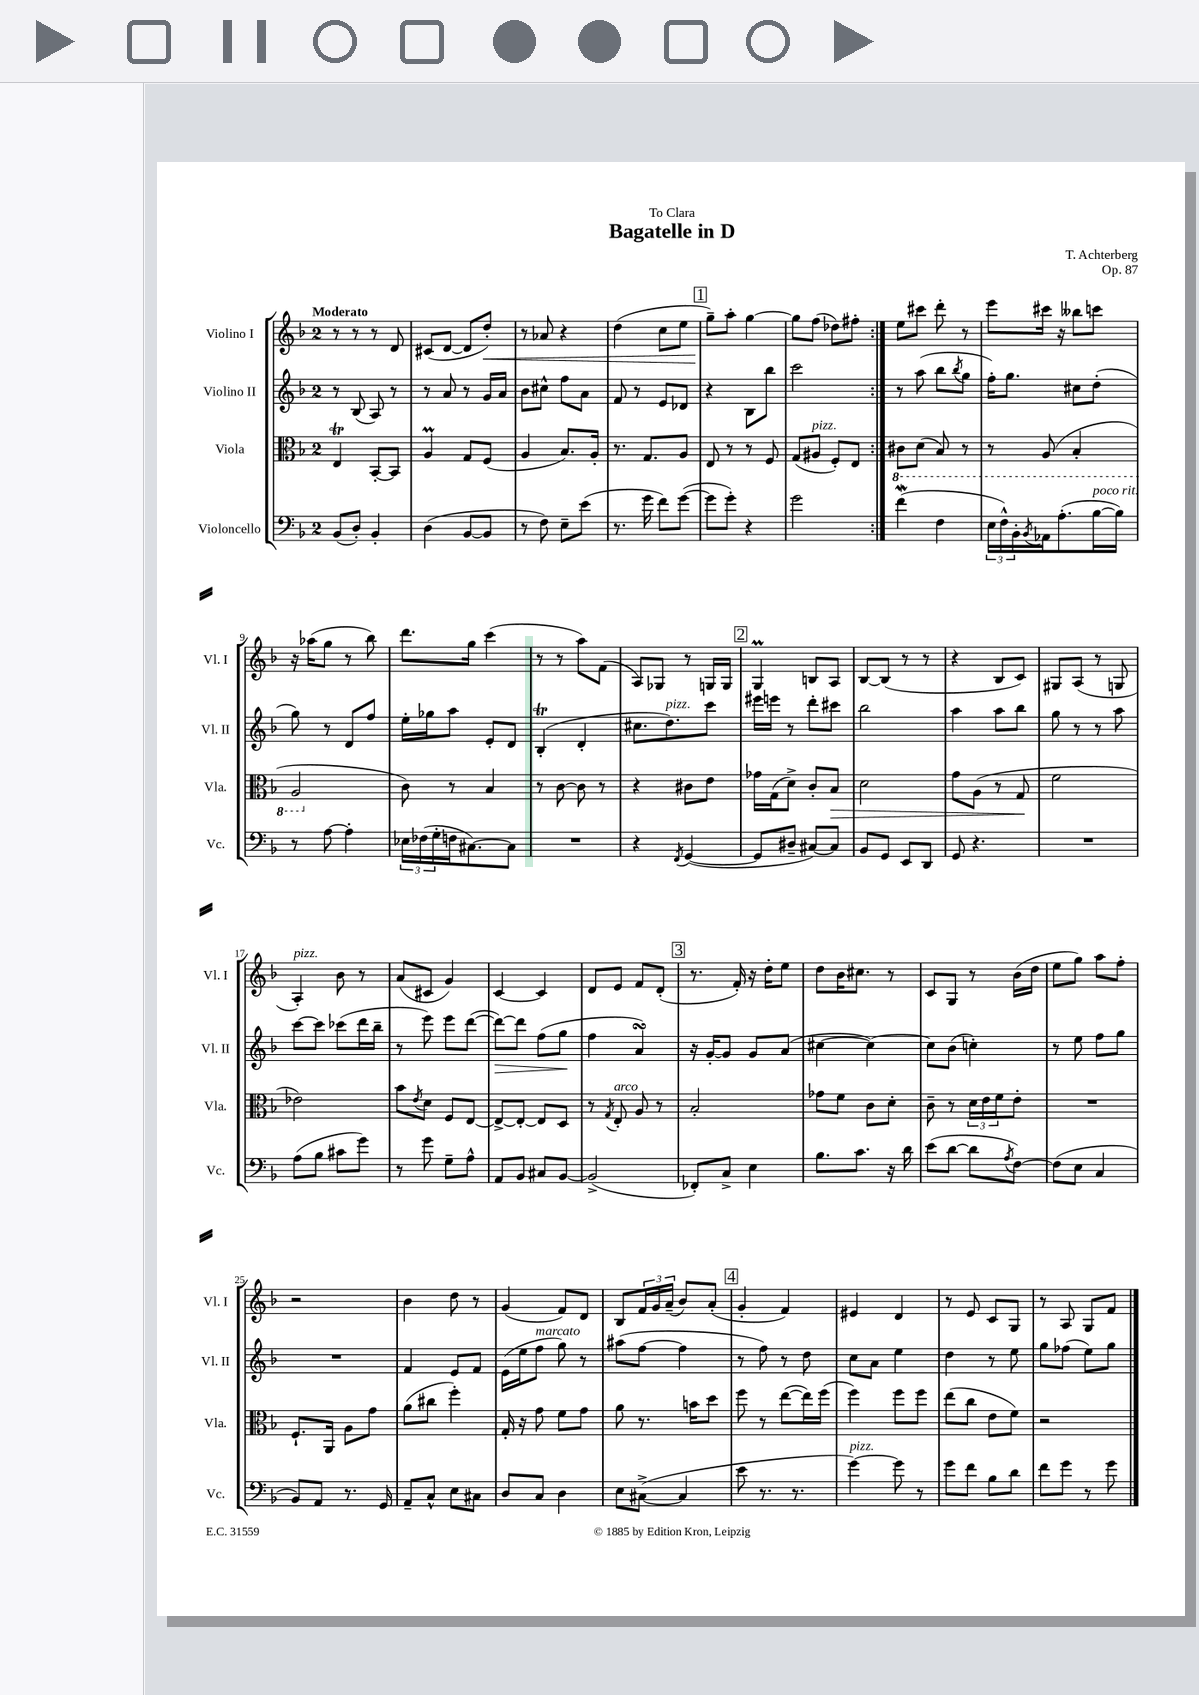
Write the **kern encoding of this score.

**kern	**kern	**kern	**kern
*staff4	*staff3	*staff2	*staff1
*clefF4	*clefC3	*clefG2	*clefG2
*k[b-]	*k[b-]	*k[b-]	*k[b-]
*M2/4	*M2/4	*M2/4	*M2/4
(8BB-	4E	8r	8r
8D')	.	(8B-	8r
4BB-'	[8BB-'	8A)	8r
.	8BB-]	8r	8d
=	=	=	=
(4D	4A	8r	(8c#
.	.	8a	[8d
[8BB-	8G	8r	8d]
8BB-]	(8F	16g	8dd')
.	.	16a	.
=	=	=	=
8r	4A	8b-	8r
8F)	.	8cc#^^	8a-
8E~	8.B-)	8ff	4r
(8e	.	8a	.
.	16A'	.	.
=	=	=	=
8.r	8.r	8f	(4dd
.	.	8r	.
16g	8.G	.	.
8f)	.	8e	8cc
([8g	8A	8d-	8ee
=	=	=	=
8g]	8E	4r	8gg~)
8g')	8r	.	8aa'
4r	8r	8B-	[4gg
.	8F	8bb-	.
=	=	=	=
2g	(8G	2ccc	8gg]
.	8A#	.	(8ff
.	8F')	.	8dd-)
.	8E	.	8ff#'
=:|!	=:|!	=:|!	=:|!
(4f	8C#	8r	8ee
.	(8D	(8aa	8ccc#
4F	8BB-)	8bb-	8ddd'
.	.	8qbb-	.
.	8r	8gg	8r
=	=	=	=
24E	8r	16ff')	8eee
24F^^)	.	.	.
.	.	8.gg	.
24BB-'	.	.	.
8qBB-	.	.	.
16AA-	(8AA	.	16ccc#
(8.A'	.	.	16r
.	4BB-'	8cc#	8bb--
[16B-	.	(8dd'	8ccc
16B-])	.	.	.
=	=	=	=
8r	2AA	8gg)	16r
.	.	.	(16aa-
[8A	.	8r	8gg
4A']	.	8d	8r
.	.	8ff	8bb-)
=	=	=	=
24E-	8c)	16ee'	8.ddd
(24F-	.	.	.
.	.	16gg-	.
24G'	.	.	.
16F	8r	8aa	.
[8.C#)	.	.	16gg
.	4B-	8e'	(4ccc
8C#]	.	8d	.
=	=	=	=
2r	8r	(4B-'	8r
.	[8c	.	8r
.	8c]	4d'	8aa)
.	8r	.	(8f
=	=	=	=
4r	4r	8.cc#	8A)
.	.	.	8G-
.	.	8.dd)	.
8qFF	.	.	.
([4GG	8c#	.	8r
.	8e	8ccc	16G
.	.	.	16G
=	=	=	=
8GG]	16g-	16eee#	4G
.	(16G	16eee	.
8D#~	8d^)	8r	.
[8C#)	8c'	8ddd'	8B
8C#]	8B-	8ccc#	8A
=	=	=	=
8BB-	2d	2bb-	[8B-
8GG	.	.	(8B-]
8EE	.	.	8r
8DD	.	.	8r
=	=	=	=
8GG	8g	4aa	4r
4.r	(8A	.	.
.	8r	8aa	8B-
.	8G	8bb-	8c)
=	=	=	=
2r	2f	8gg	8G#
.	.	8r	(8A
.	.	8r	8r
.	.	8aa	8G
=	=	=	=
(8A	2e-)	[8ccc	4A')
8B-	.	8ccc]	.
8c#	.	(8ccc-	8b-
8g)	.	16ddd	8r
.	.	16bb-~	.
=	=	=	=
8r	8b-	8r	(8a
.	8qe	.	.
8g	8d	8eee)	8c#
8G~	8F	8eee	4g)
8A^^	[8E	([8ddd	.
=	=	=	=
8AA	8E^_	8ddd_)	[4c
8BB-	8E'_	8ddd]	.
8C#	8E]	(8ff	4c]
[8BB-	8D	8gg	.
=	=	=	=
(2BB-^]	8r	4ff	8d
.	8qG	.	.
.	8E'	.	8e
.	8A	4a)	8f
.	8r	.	(8d'
=	=	=	=
8FF-')	2B-'	16r	8.r
.	.	[16g'	.
8C^	.	8g]	.
.	.	.	16f')
4E	.	8g	16r
.	.	.	16dd'
.	.	(8a	8ee
=	=	=	=
8.B-	8g-	[4cc#	8dd
.	8f	.	16b-
8.c	.	.	8.cc#
.	8c	4cc#_)	.
16r	8d'	.	8r
16d	.	.	.
=	=	=	=
(8e	8c~	8cc#]	8c
[8d	8r	(8b-	8G
8d]	24d	4cc')	8r
.	24e	.	.
.	24f	.	.
8qA	.	.	.
[8F)	8e'	.	(16b-
.	.	.	16dd
=	=	=	=
(8F]	2r	8r	8ee
8E	.	8ee	8gg)
4C	.	8ff	8aa
.	.	8gg	8ff'
=	=	=	=
8BB-)	8.F`	2r	2r
8AA	.	.	.
.	16AA	.	.
8.r	8A	.	.
.	8g	.	.
16GG	.	.	.
=	=	=	=
8AA~	(8a	4f	4b-
8C^^	8cc#	.	.
8E	4ff')	8e	8dd
8C#	.	8f	8r
=	=	=	=
8D	16G'	(16e	(4g
.	16r	16ee	.
8C	8g	8ff	.
4D	8f	8gg)	8f)
.	8g	8r	8d
=	=	=	=
8E	8a	(8aa#	8B-
([8C#^	8.r	[8ff	24f
.	.	.	24g
.	.	.	(24a~
4C#]	.	4ff]	8b-)
.	16b	.	.
.	8dd	.	(8a'
=	=	=	=
8e	8ff	8r	4g'
8.r	8r	8ff)	.
.	([8ee	8r	4f)
8.r	.	.	.
.	16ee])	8dd	.
.	(16ff	.	.
=	=	=	=
[4g)	4ff)	8cc	4e#
.	.	8a	.
8g]	8ff	4ee	4d
8r	8ff	.	.
=	=	=	=
8g	(8ee	4dd	8r
8f	8cc	.	8e
8B-	8e	8r	8c
8d	8f)	8ee	8G
=	=	=	=
8f	2r	8gg	8r
8g	.	(8ff-	8A
8r	.	8ee)	8G
8g	.	8gg	8f
==	==	==	==
*-	*-	*-	*-
